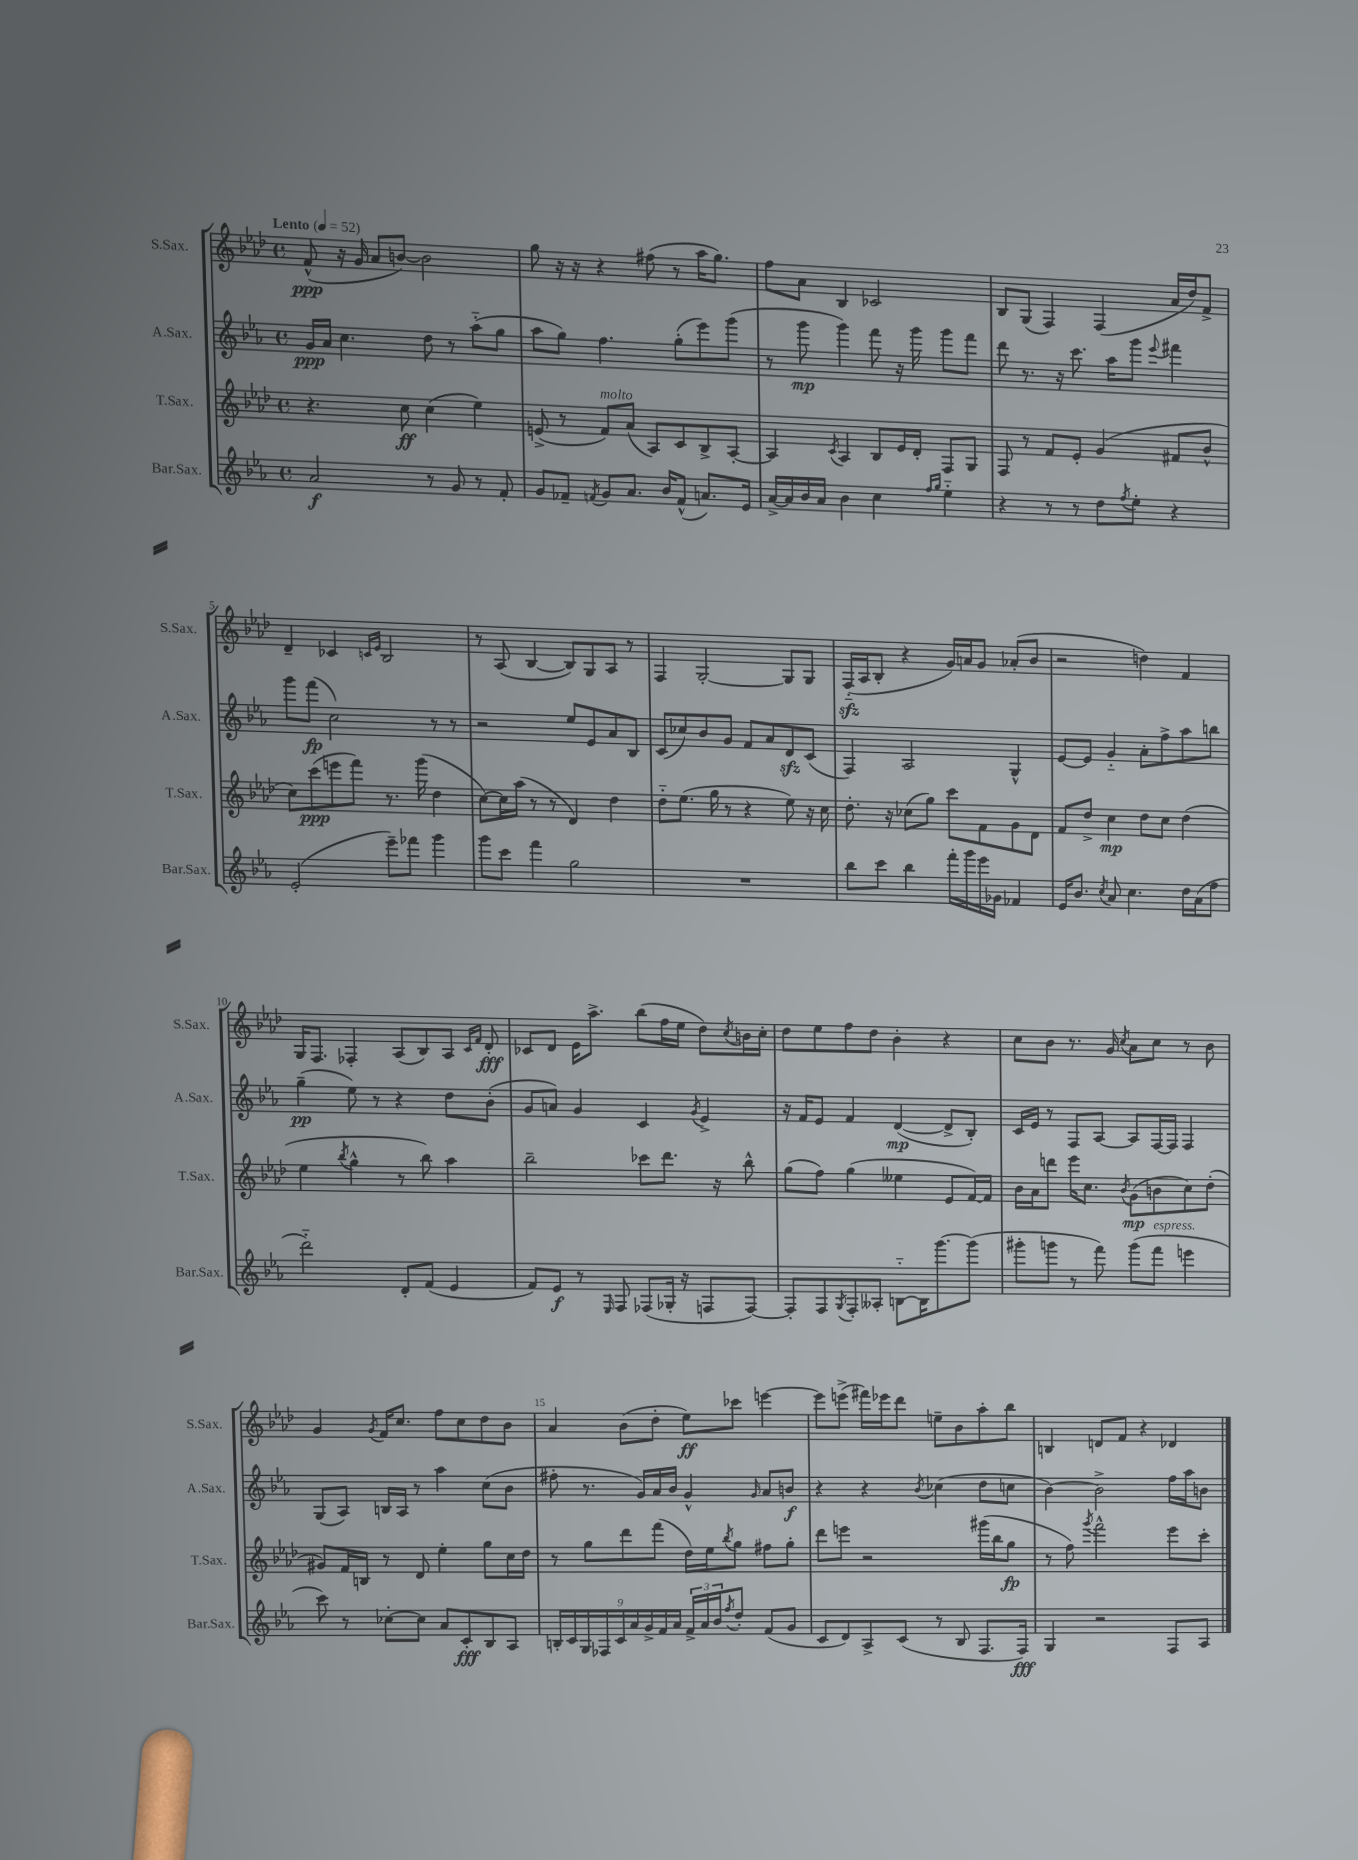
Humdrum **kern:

**kern	**kern	**kern	**kern
*staff4	*staff3	*staff2	*staff1
*clefG2	*clefG2	*clefG2	*clefG2
*k[b-e-a-]	*k[b-e-a-d-]	*k[b-e-a-]	*k[b-e-a-d-]
*M4/4	*M4/4	*M4/4	*M4/4
*met(c)	*met(c)	*met(c)	*met(c)
*MM52	*MM52	*MM52	*MM52
2a-	4.r	16g	(8f^^
.	.	16a-	.
.	.	4.cc	16r
.	.	.	16g
.	.	.	8a-
.	8cc	.	[8b)
8r	(4cc	8dd	2b]
8g	.	8r	.
8r	4ee-)	(8aa-'~	.
8f'	.	8gg	.
=	=	=	=
8g	(8e^	8aa-	8gg
8f-~	8r	8gg)	16r
.	.	.	16r
8qf	.	.	.
8g	8f)	4.ff	4r
8.a-	(8a-	.	.
.	8A-)	.	(8ff#
16b-	.	.	.
(8f^^	8c	(8gg'	8r
8.a)	8B-^	8eee-)	16aa-
.	.	.	8.gg)
.	[8A-'	(8ggg	.
16e-	.	.	.
=	=	=	=
[16a-^	4A-]	8r	8ff
16a-]	.	.	.
16b-	.	8ggg	8a-
16a-	.	.	.
.	8qc	.	.
4b-	4A-	4ggg)	4B-
4cc	8B-	8fff	2c-
.	16e-	16r	.
.	16d-'	16ggg	.
16qqff	.	.	.
16qqgg	.	.	.
4ee-'~	8F	8ggg	.
.	8G	8fff	.
=	=	=	=
4r	8F	8ddd	8B-
.	8r	8.r	(8G
8r	8f	.	4F)
.	.	16r	.
8r	8e-'	8.ccc	.
8dd	(4g	.	(4F
.	.	16aa-	.
8qff	.	.	.
8ee-'	.	8ggg	.
.	.	8qqeee-	.
4r	8f#	4fff#	16a-
.	.	.	16dd-)
.	8b-^^	.	8f^
=	=	=	=
(2e-'	8cc)	8ggg	4d-~
.	(8ccc	(8fff	.
.	8eee	2cc)	4c-
.	8fff)	.	.
.	.	.	16qqc
.	.	.	16qqe-
8eee-~)	8.r	.	2B-
8fff-	.	.	.
.	(16ggg	.	.
4ggg	4dd-	8r	.
.	.	8r	.
=	=	=	=
8ggg	[8cc)	2r	8r
8ccc	16cc]	.	(8A-
.	(16aa-	.	.
4fff	8r	.	[4B-
.	8r	.	.
2gg	4d-)	8ee-	8B-])
.	.	8e-	8G
.	4dd-	8a-	8A-
.	.	8B-	8r
=	=	=	=
1r	8dd-'~	(8c	4F
.	(8.ee-	8cc-)	.
.	.	8b-	[2G'
.	16gg	.	.
.	8r	8g	.
.	4r	8f	.
.	.	8a-	.
.	8ee-)	8d	8G]
.	16r	(8c	8G
.	16cc	.	.
=	=	=	=
8bb-	8.dd-'	4F)	(16F'~
.	.	.	16A-
8ccc	.	.	8B-'
.	16r	.	.
4bb-	(8cc-	2A-	4r
.	8gg)	.	.
16fff'	8ccc	.	16g)
16ggg	.	.	16a
16eee-	8f	.	8g
16g-	.	.	.
4f-	8g	4G^^	(8a-'
.	8d-	.	8b-
=	=	=	=
16e-	8f	[8e-	2r
8.b-	.	.	.
.	8dd-^	8e-]	.
8qcc	.	.	.
8a-	4cc	4g'~	.
4.cc	.	.	.
.	8dd-	8a-'	4dd)
.	8cc	8ff^	.
16dd	(4dd-	8aa-	4f
(16a-	.	.	.
8ff	.	8bb	.
=	=	=	=
2ddd'~)	4ee-	(4gg~	16G
.	.	.	8.F
.	8qbb-	.	.
.	4gg^^	8ee-)	4F-'
.	.	8r	.
8d'	8r	4r	(8A-
(8f	8bb-)	.	8B-)
4e-	4aa-	8dd	8A-
.	.	.	16qqc
.	.	.	16qqf
.	.	(8b-'	8d-'
=	=	=	=
8f)	2bb-~	8g	8c-
8e-	.	8a)	8d-
8r	.	4g	16e-
.	.	.	8.aa-^
16qqE-	.	.	.
8F	.	.	.
(8F-	8ccc-	4c	(8bb-
16G-'	8.ddd-	.	16ff
16r	.	.	16ee-
.	.	8qg	.
8F	.	4e-^	8dd-)
.	16r	.	.
.	.	.	8qcc
[8F)	8bb-^^	.	16b
.	.	.	16cc'
=	=	=	=
8F']	(8gg	16r	8dd-
.	.	16f	.
8F	8ff)	8e-	8ee-
8qG	.	.	.
8F'	(4gg	4f	8ff
8A--'	.	.	8dd-
[8B'~	4ee--	([4d	4b-'
16B]	.	.	.
[8.ggg	.	.	.
.	8e-	8d^]	4r
(8ggg]	[16f)	8B-')	.
.	16f]	.	.
=	=	=	=
8ggg#'	16b-	16c	8cc
.	16a-	16e-	.
8ggg	8ddd	8r	8b-
8r	16eee-	8F	8.r
.	8.cc	.	.
8fff)	.	[8A-	.
.	.	.	16g
.	8qb-	.	8qcc
(8ggg	(8g	8A-]	8a-
8fff	8b	[16F	8cc
.	.	16F]	.
4eee	8cc)	4F	8r
.	(8dd-'	.	8b-
=	=	=	=
8ccc)	8g#)	(8G	4g
8r	16f	8A-)	.
.	16B	.	.
.	.	.	8qg
[8cc-'	8r	16B	16f
.	.	16A-	8.cc
8cc-]	8d-	8r	.
8a-	4ee-'	4aa-	8ff
8c'	.	.	8cc
8B-	8gg	(8cc	8dd-
8A-	16cc	8b-	8b-
.	16dd-	.	.
=	=	=	=
18B'	8r	8ff#'	4a-
18c	.	.	.
18G	.	.	.
.	8gg	8.r	.
18F-	.	.	.
18c	.	.	.
.	8ddd-	.	(8b-
18a-	.	.	.
.	.	16g)	.
18g^	.	.	.
.	(8fff	16a-	8dd-'
18f	.	.	.
.	.	16b-	.
18a-	.	.	.
24f^	16dd-)	4g^^	8ee-)
24a-	.	.	.
.	16ee-	.	.
24b-	.	.	.
8qff	8qbb-	.	.
8dd'	8gg	.	8ccc-
.	.	16qqg	.
(8f	8ff#	8a-	[4eee
8g	8gg'	8b	.
=	=	=	=
8c	8ddd-	4r	8eee]
8d)	8eee	.	(8eee^
8A-^	2r	4r	16fff#)
.	.	.	16eee-
(8c	.	.	8ddd-
.	.	8qb-	.
8r	.	(4cc-	8ee~
8B-	.	.	8b-
8.F	(16ggg#	8dd	8aa-'
.	16bb-	.	.
.	8gg	8cc	8bb-
16F)	.	.	.
=	=	=	=
4G	8r	[4b-)	4B
.	8ff)	.	.
.	8qggg	.	.
2r	2fff^^	2b-^]	8d
.	.	.	8f
.	.	.	4r
8F	8eee-	16ff	4d-
.	.	16aa-	.
8A-	8ccc'	8b	.
==	==	==	==
*-	*-	*-	*-
